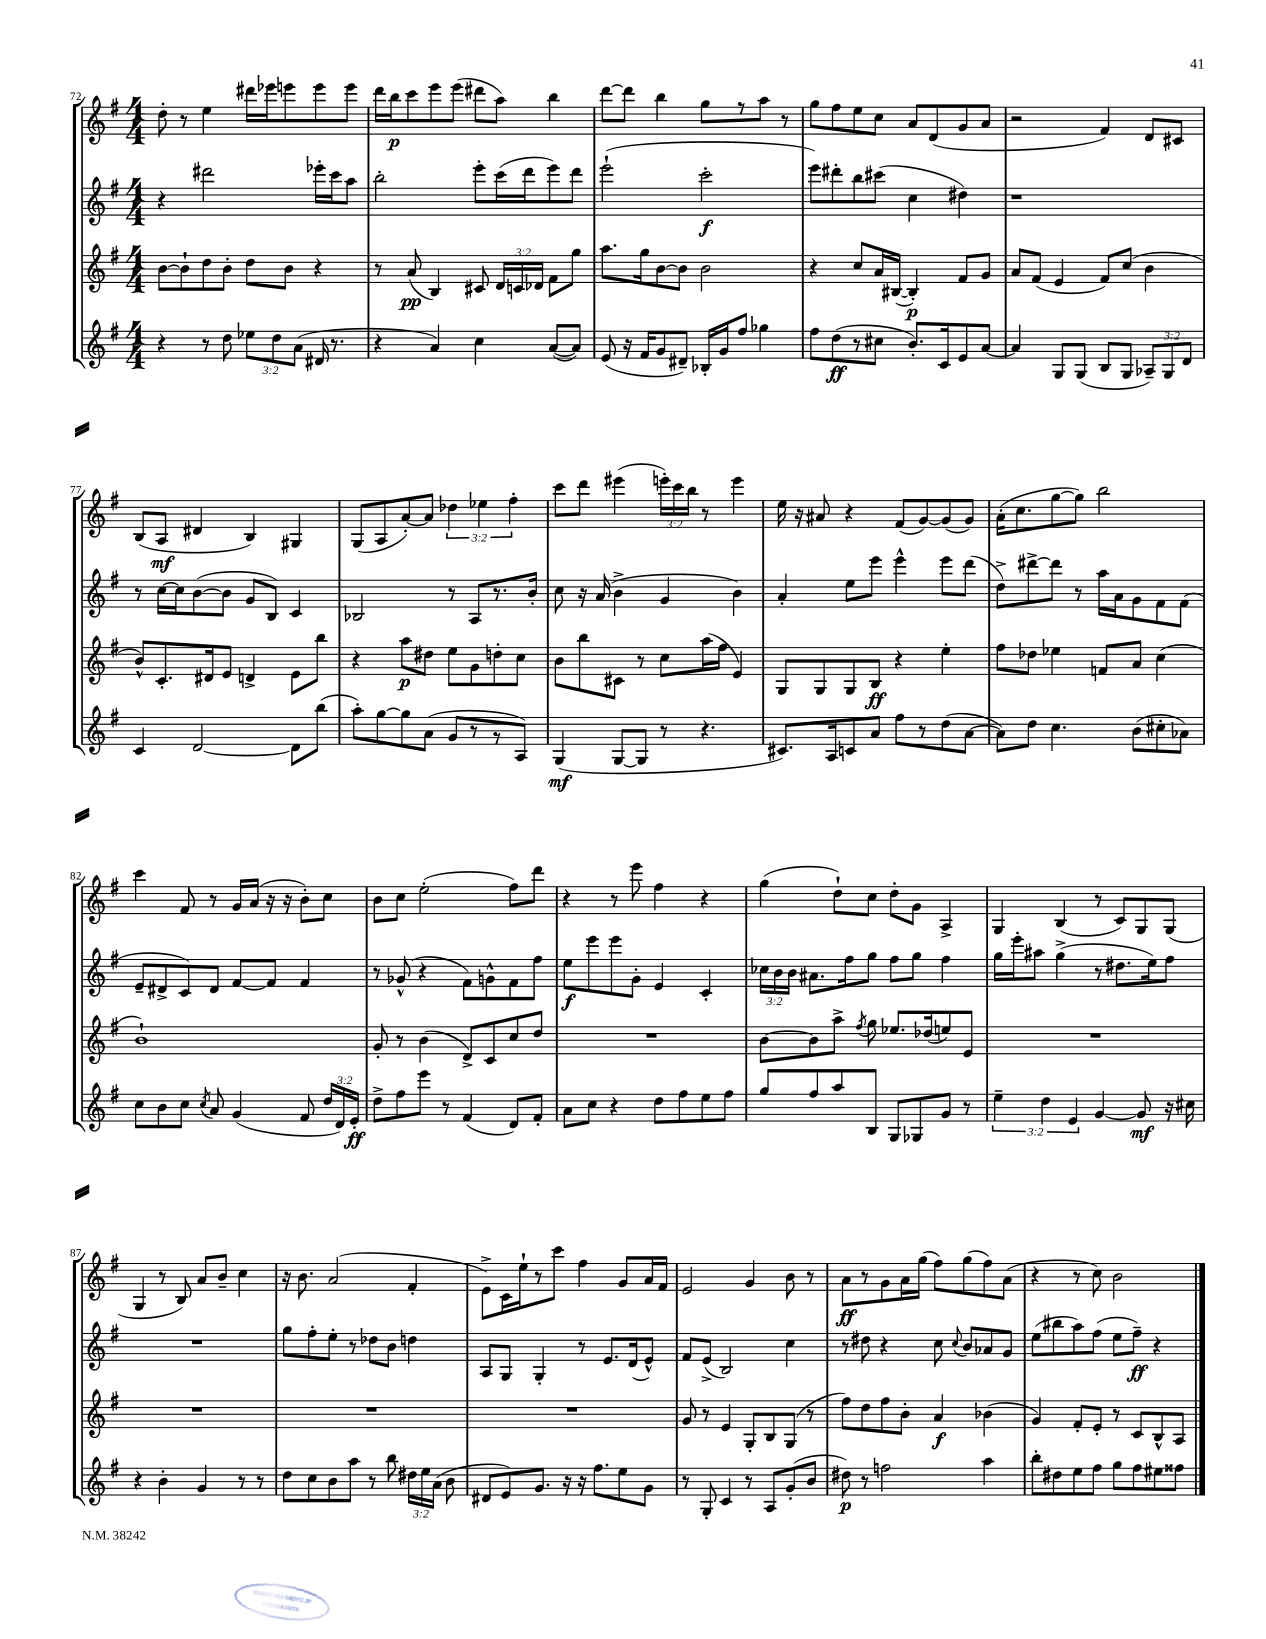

**kern	**dynam	**kern	**dynam	**kern	**dynam	**kern	**dynam
*part4	*part4	*part3	*part3	*part2	*part2	*part1	*part1
*staff4	*staff4	*staff3	*staff3	*staff2	*staff2	*staff1	*staff1
*clefG2	*	*clefG2	*	*clefG2	*	*clefG2	*
*k[f#]	*	*k[f#]	*	*k[f#]	*	*k[f#]	*
*M4/4	*	*M4/4	*	*M4/4	*	*M4/4	*
=72	=72	=72	=72	=72	=72	=72	=72
4r	.	[8b\L	.	4r	.	8dd'\	.
.	.	8b`\]	.	.	.	8r	.
8r	.	8dd\	.	2ddd#X\	.	4ee\	.
8dd\	.	8b'\J	.	.	.	.	.
12ee-X\L	.	8dd\L	.	.	.	16ddd#X\LL	.
.	.	.	.	.	.	16eee-X\J	.
12dd\	.	.	.	.	.	.	.
.	.	8b\J	.	.	.	8eeen\	.
(12a\J	.	.	.	.	.	.	.
16d#X/	.	4r	.	16eee-X'\LL	.	8eee\	.
8.r	.	.	.	16ccc\J	.	.	.
.	.	.	.	8aa\J	.	8eee\J	.
=73	=73	=73	=73	=73	=73	=73	=73
4r	.	8r	.	2bb'\	.	16ddd\LL	.
.	.	.	.	.	.	16bb\J	p
.	.	(8a/	pp	.	.	8ccc\	.
4a/)	.	4B/)	.	.	.	8eee\	.
.	.	.	.	.	.	(8eee\J	.
4cc\	.	8c#X/	.	8eee'\L	.	8ddd#X\L	.
.	.	24d/LL	.	(16ccc\L	.	8aa\J)	.
.	.	24cn/	.	.	.	.	.
.	.	.	.	16ddd\J	.	.	.
.	.	24d-X/JJ	.	.	.	.	.
([8a/L	.	8f#\L	.	8eee\)	.	4bb\	.
8a/J])	.	8gg\J	.	8ddd\J	.	.	.
=74	=74	=74	=74	=74	=74	=74	=74
(8e/	.	8.aa\L	.	(2eee`\	.	[8ddd\L	.
16r	.	.	.	.	.	8ddd\J]	.
16f#/KL	.	16gg\k	.	.	.	.	.
8g/	.	[8b\	.	.	.	4bb\	.
8d#X~/J)	.	8b\J]	.	.	.	.	.
16B-X'/LL	.	2b\	.	2ccc'\	f	8gg\L	.
16g/J	.	.	.	.	.	.	.
8ff#/J	.	.	.	.	.	8r	.
4gg-X\	.	.	.	.	.	8aa\J	.
.	.	.	.	.	.	8r	.
=75	=75	=75	=75	=75	=75	=75	=75
8ff#\L	.	4r	.	8eee\L)	.	8gg\L	.
(8dd\	ff	.	.	8ddd#X'\	.	8ff#\	.
8r	.	8cc/L	.	8bb\	.	8ee\	.
8cc#X\J	.	16a/L	.	(8ccc#X\J	.	8cc\J	.
.	.	([16B#X/JJ	.	.	.	.	.
8.b'/L)	.	4B#'/])	p	4cc\	.	8a/L	.
.	.	.	.	.	.	(8d/	.
16c/k	.	.	.	.	.	.	.
8e/	.	8f#/L	.	4dd#X\)	.	8g/	.
[8a/J	.	8g/J	.	.	.	8a/J	.
=76	=76	=76	=76	=76	=76	=76	=76
4a/]	.	8a/L	.	1r	.	2r	.
.	.	(8f#/J	.	.	.	.	.
8G/L	.	4e/	.	.	.	.	.
(8G/J	.	.	.	.	.	.	.
8B/L	.	8f#/L)	.	.	.	4f#/)	.
8G/J	.	(8cc/J	.	.	.	.	.
12A-X~/L)	.	4b\	.	.	.	8d/L	.
12G/	.	.	.	.	.	.	.
.	.	.	.	.	.	8c#X/J	.
12d/J	.	.	.	.	.	.	.
!!LO:LB:g=z
=77	=77	=77	=77	=77	=77	=77	=77
4c/	.	8b^^/L)	.	8r	.	(8B/L	.
.	.	8.c'/	.	[16cc\LL	.	8A/J	mf
.	.	.	.	16cc\J]	.	.	.
[2d/	.	.	.	([8b\	.	4d#X/	.
.	.	16d#X/k	.	.	.	.	.
.	.	8e/J	.	8b\J]	.	.	.
.	.	4dn^/	.	8g/L	.	4B/)	.
.	.	.	.	8B/J)	.	.	.
8d\L]	.	8e\L	.	4c/	.	4G#X/	.
(8bb\J	.	8bb\J	.	.	.	.	.
=78	=78	=78	=78	=78	=78	=78	=78
8aa'\L)	.	4r	.	2B-X/	.	(8G/L	.
[8gg\	.	.	.	.	.	8A/	.
8gg\]	.	8aa\L	p	.	.	[8a'/)	.
(8a\J	.	8dd#X\J	.	.	.	8a/J]	.
8g/L	.	8ee\L	.	8r	.	6dd-X\	.
8r	.	8g\	.	8A/L	.	.	.
.	.	.	.	.	.	6ee-X\	.
8r	.	8ddn'\	.	8.r	.	.	.
.	.	.	.	.	.	6ff#'\	.
8A/J)	.	8cc\J	.	.	.	.	.
.	.	.	.	16b'/Jk	.	.	.
=79	=79	=79	=79	=79	=79	=79	=79
(4G/	mf	8b\L	.	8cc\	.	8ccc\L	.
.	.	8bb\	.	16r	.	8ddd\J	.
.	.	.	.	(16a/	.	.	.
[8G/L	.	8c#X\J	.	4b^\	.	(4eee#X\	.
8G/J]	.	8r	.	.	.	.	.
8r	.	8cc\L	.	4g/	.	24eeen'\LL)	.
.	.	.	.	.	.	24ccc\	.
.	.	.	.	.	.	24bb\JJ	.
4.r	.	(16aa\L	.	.	.	8r	.
.	.	16ff#\JJ	.	.	.	.	.
.	.	4e/)	.	4b\)	.	4eee\	.
=80	=80	=80	=80	=80	=80	=80	=80
8.c#X/L)	.	8G/L	.	4a'/	.	16ee\	.
.	.	.	.	.	.	16r	.
.	.	8G/	.	.	.	8a#X/	.
16A/k	.	.	.	.	.	.	.
8cn/	.	8G/	.	8ee\L	.	4r	.
8a/J	.	8B/J	ff	8eee\J	.	.	.
8ff#\L	.	4r	.	4eee^^\	.	(8f#/L	.
8r	.	.	.	.	.	[8g/)	.
(8dd\	.	4ee'\	.	8eee\L	.	(8g/]	.
[8a\J	.	.	.	(8ddd\J	.	8g/J)	.
=81	=81	=81	=81	=81	=81	=81	=81
8a\L])	.	8ff#\L	.	8dd^\L)	.	(16a'\KL	.
.	.	.	.	.	.	8.cc\	.
8dd\J	.	8dd-X\J	.	[8ddd#X^\	.	.	.
4.cc\	.	4ee-X\	.	8ddd#\J]	.	[8gg\	.
.	.	.	.	8r	.	8gg\J])	.
.	.	8fn/L	.	16aa\LL	.	2bb\	.
.	.	.	.	16a\J	.	.	.
(8b\L	.	8a/J	.	8g\	.	.	.
8cc#X'\	.	(4cc\	.	8f#\	.	.	.
8a-X\J)	.	.	.	(8f#\J	.	.	.
!!LO:LB:g=z
=82	=82	=82	=82	=82	=82	=82	=82
8cc\L	.	1b`)	.	8e~/L	.	4ccc\	.
8b\	.	.	.	8d#X^/	.	.	.
8cc\J	.	.	.	8c/)	.	8f#/	.
8qcc/	.	.	.	.	.	.	.
8a/	.	.	.	8d#/J	.	8r	.
(4g/	.	.	.	[8f#/L	.	16g/LL	.
.	.	.	.	.	.	(16a/JJ	.
.	.	.	.	8f#/J]	.	16r	.
.	.	.	.	.	.	16r	.
8f#/	.	.	.	4f#/	.	8b'\L)	.
24dd/LL	.	.	.	.	.	8cc\J	.
24d/)	.	.	.	.	.	.	.
24e'/JJ	ff	.	.	.	.	.	.
=83	=83	=83	=83	=83	=83	=83	=83
8dd^\L	.	8g'/	.	8r	.	8b\L	.
8ff#\	.	8r	.	(8g-X^^/	.	8cc\J	.
8eee\J	.	(4b\	.	4r	.	(2ee'\	.
8r	.	.	.	.	.	.	.
(4f#/	.	8d^/L)	.	8f#\L)	.	.	.
.	.	8c/	.	8gn^^\	.	.	.
8d/L)	.	8cc/	.	8f#\	.	8ff#\L)	.
8f#'/J	.	8dd/J	.	8ff#\J	.	8ddd\J	.
=84	=84	=84	=84	=84	=84	=84	=84
8a\L	.	1r	.	8ee\L	f	4r	.
8cc\J	.	.	.	8eee\	.	.	.
4r	.	.	.	8eee\	.	8r	.
.	.	.	.	8g'\J	.	8eee\	.
8dd\L	.	.	.	4e/	.	4ff#\	.
8ff#\	.	.	.	.	.	.	.
8ee\	.	.	.	4c'/	.	4r	.
8ff#\J	.	.	.	.	.	.	.
=85	=85	=85	=85	=85	=85	=85	=85
8gg/L	.	[8b\L	.	24cc-X\LL	.	(4gg\	.
.	.	.	.	24b\	.	.	.
.	.	.	.	24b\JJ	.	.	.
8ff#/	.	8b\]	.	8.a#X\L	.	.	.
8aa/	.	8aa^\J	.	.	.	8dd`\L)	.
.	.	.	.	16ff#\k	.	.	.
.	.	8qff#/	.	.	.	.	.
8B/J	.	8gg\	.	8gg\J	.	8cc\J	.
8G/L	.	8.ee-X/L	.	8ff#\L	.	8dd'\L	.
8G-X/	.	.	.	8gg\J	.	8g\J	.
.	.	(16dd-X/k	.	.	.	.	.
8g/J	.	8een/)	.	4ff#\	.	4A^/	.
8r	.	8e/J	.	.	.	.	.
=86	=86	=86	=86	=86	=86	=86	=86
6ee~\	.	1r	.	16gg\LL	.	4G/	.
.	.	.	.	16eee'\J	.	.	.
.	.	.	.	8aa#X\J	.	.	.
6dd\	.	.	.	.	.	.	.
.	.	.	.	(4gg^\	.	(4B/	.
6e/	.	.	.	.	.	.	.
[4g/	.	.	.	8r	.	8r	.
.	.	.	.	8.dd#X\L	.	8c/L)	.
8g/]	mf	.	.	.	.	8G/	.
.	.	.	.	16ee\k)	.	.	.
16r	.	.	.	8ff#\J	.	(8G/J	.
16cc#X\	.	.	.	.	.	.	.
!!LO:LB:g=z
=87	=87	=87	=87	=87	=87	=87	=87
4r	.	1r	.	1r	.	4G/	.
4b'\	.	.	.	.	.	8r	.
.	.	.	.	.	.	8B/)	.
4g/	.	.	.	.	.	8a/L	.
.	.	.	.	.	.	8b~/J	.
8r	.	.	.	.	.	4cc\	.
8r	.	.	.	.	.	.	.
=88	=88	=88	=88	=88	=88	=88	=88
8dd\L	.	1r	.	8gg\L	.	16r	.
.	.	.	.	.	.	8.b\	.
8cc\	.	.	.	8ff#'\	.	.	.
8b\	.	.	.	8ee'\J	.	(2a/	.
8aa\J	.	.	.	8r	.	.	.
8r	.	.	.	8dd-X\L	.	.	.
8bb\	.	.	.	8b\J	.	.	.
24dd#X\LL	.	.	.	4ddn\	.	4f#'/	.
24ee\	.	.	.	.	.	.	.
(24a\JJ	.	.	.	.	.	.	.
8b\	.	.	.	.	.	.	.
=89	=89	=89	=89	=89	=89	=89	=89
8d#X/L	.	1r	.	8A/L	.	8e^\L)	.
8e/)	.	.	.	8G/J	.	16c\L	.
.	.	.	.	.	.	16ee`\J	.
8.g/J	.	.	.	4G'/	.	8r	.
.	.	.	.	.	.	8ccc\J	.
16r	.	.	.	.	.	.	.
16r	.	.	.	8r	.	4ff#\	.
8.ff#\L	.	.	.	.	.	.	.
.	.	.	.	8.e/L	.	.	.
8ee\	.	.	.	.	.	8g/L	.
.	.	.	.	(16d/k	.	.	.
8g\J	.	.	.	8e^^/J)	.	16a/L	.
.	.	.	.	.	.	16f#/JJ	.
=90	=90	=90	=90	=90	=90	=90	=90
8r	.	8g/	.	8f#/L	.	2e/	.
8G'/	.	8r	.	(8e^/J	.	.	.
4c/	.	4e/	.	2B/)	.	.	.
8r	.	8G'/L	.	.	.	4g/	.
8A/L	.	8B/	.	.	.	.	.
(8g'/	.	(8G/J	.	4cc\	.	8b\	.
8b/J	.	8r	.	.	.	8r	.
=91	=91	=91	=91	=91	=91	=91	=91
8dd#X\)	p	8ff#\L)	.	8r	.	8a\L	ff
8r	.	8dd\	.	8dd#X\	.	8r	.
2ffn\	.	8ff#\	.	4r	.	8g\	.
.	.	8b'\J	.	.	.	16a\L	.
.	.	.	.	.	.	(16gg\JJ	.
.	.	4a/	f	8cc\	.	8ff#\L)	.
.	.	.	.	8qqcc/	.	.	.
.	.	.	.	8b/L	.	(8gg\	.
4aa\	.	(4b-X\	.	8a-X/	.	8ff#\)	.
.	.	.	.	8g/J	.	(8a\J	.
=92	=92	=92	=92	=92	=92	=92	=92
8bb'\L	.	4g/)	.	(8ee\L	.	4r	.
8dd#X\	.	.	.	8bb#X\	.	.	.
8ee\	.	8f#'/L	.	8aa\)	.	8r	.
8ff#\J	.	8e'/J	.	(8ff#\J	.	8cc\)	.
8gg\L	.	8r	.	8ee\L	.	2b\	.
8ff#\	.	8c/L	.	8ff#~\J)	ff	.	.
8ee#X\	.	8B^^/	.	4r	.	.	.
8ff##X\J	.	8A/J	.	.	.	.	.
==	==	==	==	==	==	==	==
*-	*-	*-	*-	*-	*-	*-	*-
